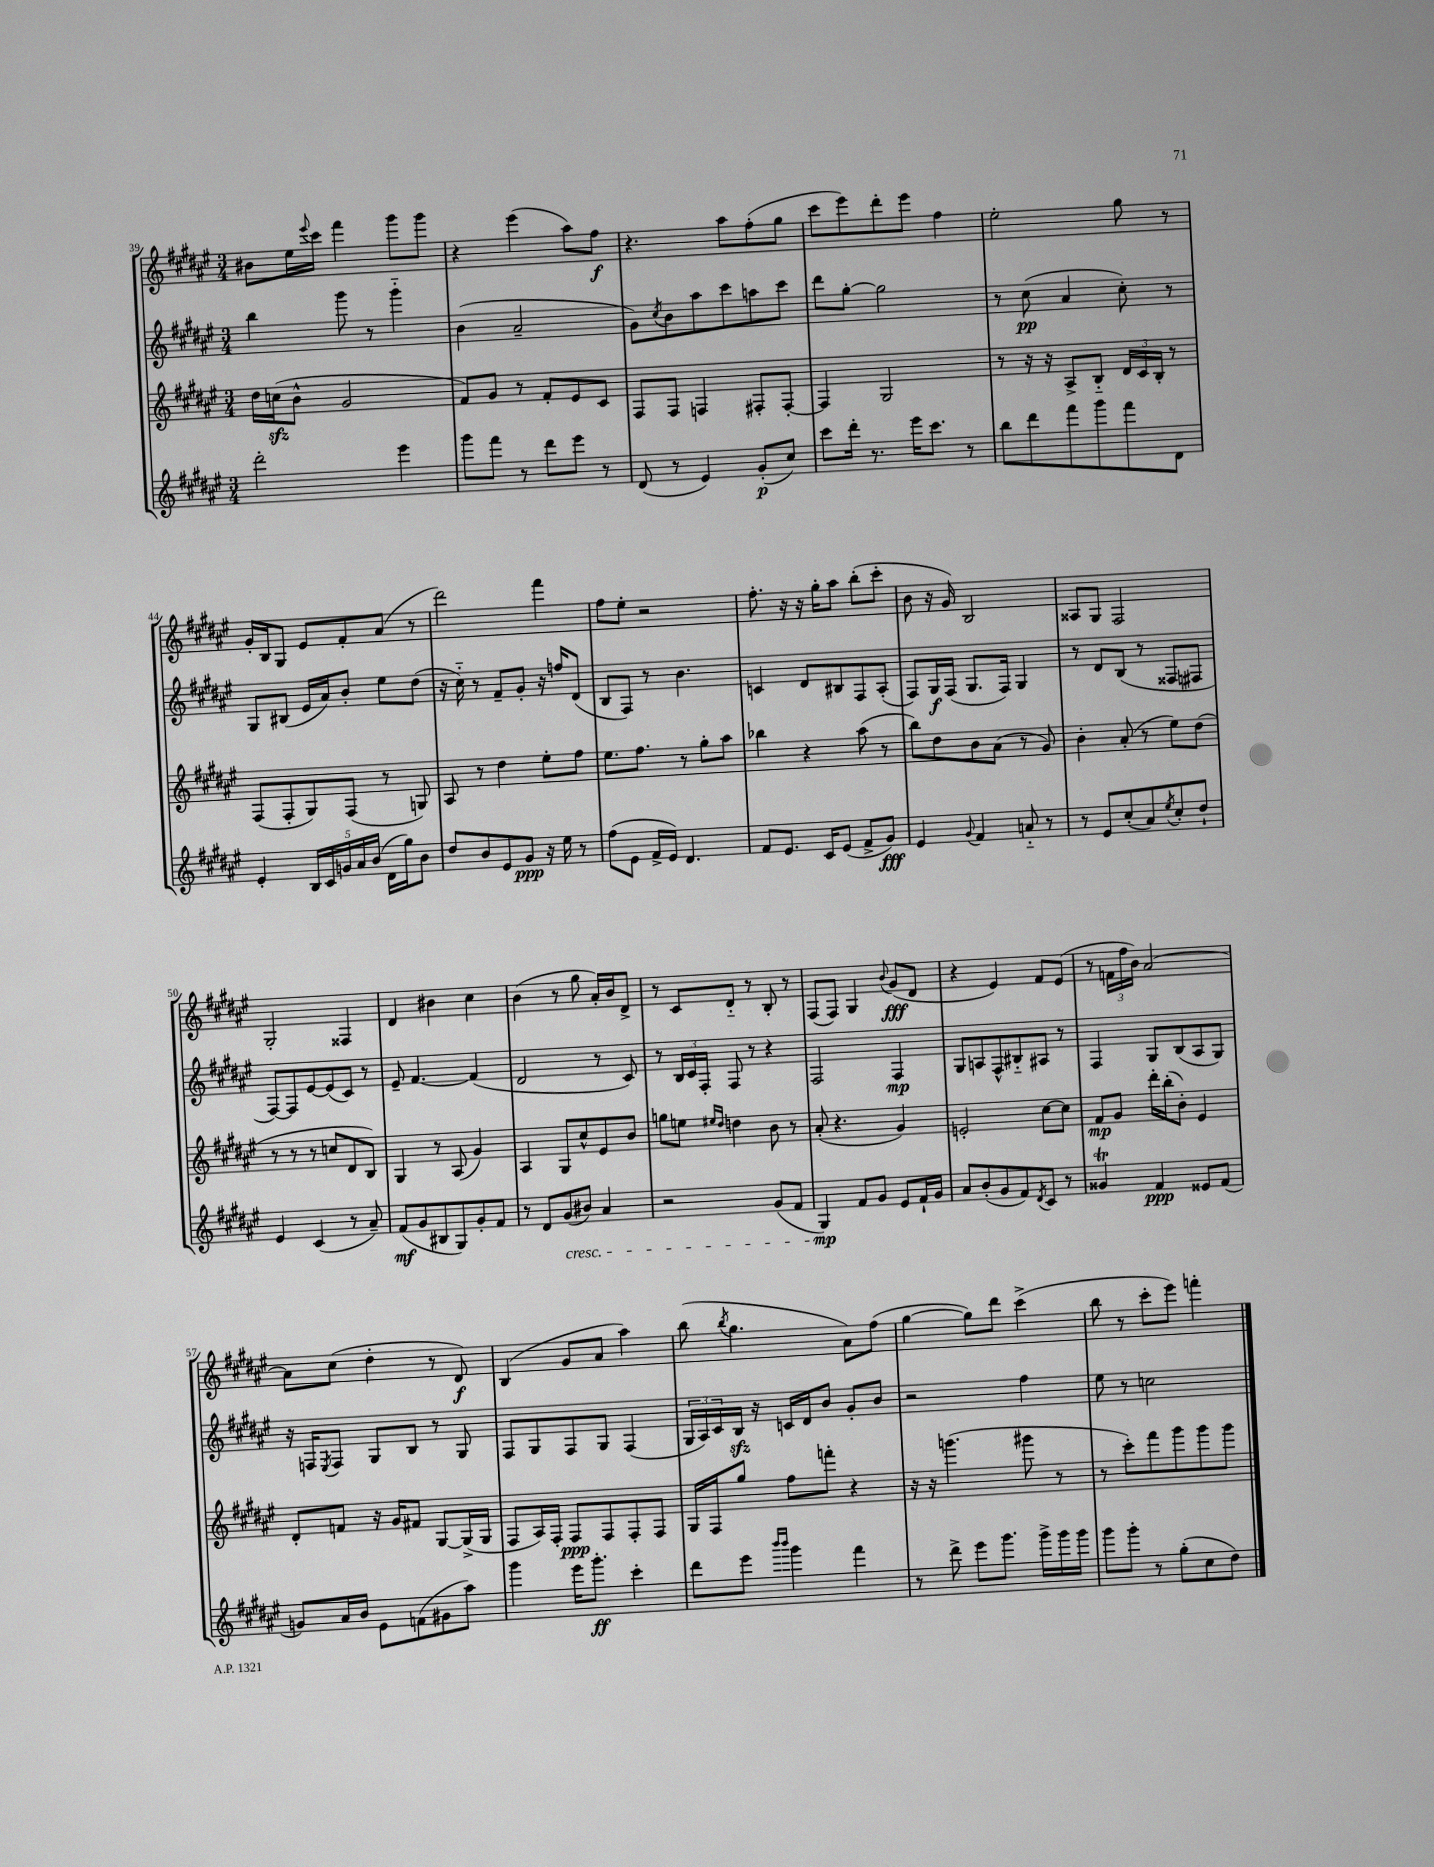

**kern	**dynam	**kern	**dynam	**kern	**dynam	**kern	**dynam
*part4	*part4	*part3	*part3	*part2	*part2	*part1	*part1
*staff4	*staff4	*staff3	*staff3	*staff2	*staff2	*staff1	*staff1
*clefG2	*	*clefG2	*	*clefG2	*	*clefG2	*
*k[f#c#g#d#a#e#]	*	*k[f#c#g#d#a#e#]	*	*k[f#c#g#d#a#e#]	*	*k[f#c#g#d#a#e#]	*
*M3/4	*	*M3/4	*	*M3/4	*	*M3/4	*
=39	=39	=39	=39	=39	=39	=39	=39
2ddd#'\	.	16dd#\LL	.	4bb\	.	8b#X\L	.
.	.	(16ccnzz\J	.	.	.	.	.
.	.	8b^^\J	.	.	.	16ee#\L	.
.	.	.	.	.	.	8qqeee#/	.
.	.	.	.	.	.	16ccc#\JJ	.
.	.	2g#/	.	8ggg#\	.	4fff#\	.
.	.	.	.	8r	.	.	.
4eee#\	.	.	.	4ggg#\	.	8ggg#\L	.
.	.	.	.	.	.	8ggg#\J	.
=40	=40	=40	=40	=40	=40	=40	=40
8ggg#\L	.	8f#/L)	.	(4b\	.	4r	.
8fff#\J	.	8g#/J	.	.	.	.	.
8r	.	8r	.	2a#~/	.	(4eee#\	.
8ddd#\L	.	8f#'/L	.	.	.	.	.
8eee#\J	.	8e#/	.	.	.	8aa#\L)	.
8r	.	8c#/J	.	.	.	8ff#\J	f
=41	=41	=41	=41	=41	=41	=41	=41
(8d#/	.	8F#/L	.	8g#\L)	.	4.r	.
.	.	.	.	8qcc#/	.	.	.
8r	.	8F#/J	.	8b\	.	.	.
4e#/)	.	4Fn/	.	8aa#\	.	.	.
.	.	.	.	8ccc#\	.	8aa#\L	.
(8g#'/L	p	8F#X'/L	.	8aan\	.	(8ff#'\	.
8cc#/J)	.	[8F#'/J	.	8ccc#\J	.	8gg#\J	.
=42	=42	=42	=42	=42	=42	=42	=42
8ccc#\L	.	4F#/]	.	8ddd#\L	.	8ccc#\L	.
16ddd#'\Jk	.	.	.	[8gg#'\J	.	8eee#\)	.
8.r	.	.	.	.	.	.	.
.	.	2G#/	.	2gg#\]	.	8ddd#'\	.
16eee#\KL	.	.	.	.	.	8eee#\J	.
8.ccc#\J	.	.	.	.	.	.	.
.	.	.	.	.	.	4ff#\	.
8r	.	.	.	.	.	.	.
=43	=43	=43	=43	=43	=43	=43	=43
8bb\L	.	8r	.	8r	.	2ee#'\	.
8ddd#\	.	16r	.	(8cc#\	pp	.	.
.	.	16r	.	.	.	.	.
8fff#\	.	8A#^/L	.	4a#/	.	.	.
8ggg#\	.	8B/J	.	.	.	.	.
8fff#\	.	24d#/LL	.	8cc#'\)	.	8gg#\	.
.	.	24c#/	.	.	.	.	.
.	.	24B'/JJ	.	.	.	.	.
8d#\J	.	8r	.	8r	.	8r	.
!!LO:LB:g=z
=44	=44	=44	=44	=44	=44	=44	=44
4e#'/	.	(8F#/L	.	8G#/L	.	16g#'/LL	.
.	.	.	.	.	.	16B/J	.
.	.	8F#'/	.	(8B#X/J	.	8G#/J	.
20B/LL	.	8G#/)	.	16e#/LL	.	8e#/L	.
20c#/	.	.	.	.	.	.	.
.	.	.	.	16a#/J)	.	.	.
20gn/	.	.	.	.	.	.	.
.	.	(8F#/J	.	8b'/J	.	8f#'/	.
20a#/	.	.	.	.	.	.	.
(20b/JJ	.	.	.	.	.	.	.
16d#\LL	.	8r	.	8ee#\L	.	(8a#/J	.
16gg#\J)	.	.	.	.	.	.	.
8b\J	.	8Gn/)	.	(8dd#\J	.	8r	.
=45	=45	=45	=45	=45	=45	=45	=45
8dd#/L	.	8A#/	.	16r	.	2ddd#\)	.
.	.	.	.	16cc#\)	.	.	.
8b/	.	8r	.	8r	.	.	.
8e#/	.	4dd#\	.	8f#~/L	.	.	.
8g#/J	ppp	.	.	8g#'/J	.	.	.
16r	.	8ee#'\L	.	16r	.	4fff#\	.
16ee#\	.	.	.	16ffn/KL	.	.	.
8r	.	8ff#\J	.	(8d#/J	.	.	.
=46	=46	=46	=46	=46	=46	=46	=46
(8ff#\L	.	8.ee#\L	.	8B/L	.	8ff#\L	.
8e#\J	.	.	.	8F#/J)	.	8ee#'\J	.
.	.	8.ff#\J	.	.	.	.	.
16f#^/LL	.	.	.	8r	.	2r	.
16e#/JJ)	.	.	.	.	.	.	.
4.d#/	.	8r	.	4.b\	.	.	.
.	.	8gg#'\L	.	.	.	.	.
.	.	8aa#\J	.	.	.	.	.
=47	=47	=47	=47	=47	=47	=47	=47
8f#/L	.	4bb-X\	.	4cn/	.	8.ff#'\	.
8.e#/J	.	.	.	.	.	.	.
.	.	.	.	.	.	16r	.
.	.	4r	.	8d#/L	.	16r	.
16c#/KL	.	.	.	.	.	16gg#'\KL	.
(8e#/J	.	.	.	8B#X/	.	8aa#\J	.
8f#^/L	.	(8aa#\	.	8F#/	.	(8bb'\L	.
8g#/J)	fff	8r	.	(8A#'/J	.	8ccc#'\J	.
=48	=48	=48	=48	=48	=48	=48	=48
4e#/	.	8bb\L)	.	8F#/L)	.	8b\	.
.	.	8dd#\	.	16G#/L	f	16r	.
.	.	.	.	(16F#/JJ	.	16g#/)	.
8qqg#/	.	.	.	.	.	.	.
4f#/	.	8b\	.	8.G#/L	.	2B/	.
.	.	(8a#\J	.	.	.	.	.
.	.	.	.	16F#/Jk)	.	.	.
8an/	.	8r	.	4G#/	.	.	.
8r	.	8g#/)	.	.	.	.	.
=49	=49	=49	=49	=49	=49	=49	=49
8r	.	4b'\	.	8r	.	8A##X/L	.
8e#/L	.	.	.	8d#/L	.	8G#/J	.
(8cc#'/	.	(8a#'/	.	(8B/J	.	2F#/	.
8a#/)	.	8r	.	8r	.	.	.
8qee#/	.	.	.	.	.	.	.
8cc#'/	.	8ee#\L)	.	8F##X/L	.	.	.
8dd#`/J	.	(8dd#\J	.	8F#X/J	.	.	.
!!LO:LB:g=z
=50	=50	=50	=50	=50	=50	=50	=50
4e#/	.	8r	.	[8F#/L)	.	2G#'/	.
.	.	8r	.	8F#/]	.	.	.
(4c#/	.	8r	.	[8e#/	.	.	.
.	.	8ccn/L	.	(8e#/]	.	.	.
8r	.	8d#/	.	8c#/J)	.	4F##X/	.
8a#~/)	.	8B/J)	.	8r	.	.	.
=51	=51	=51	=51	=51	=51	=51	=51
(8f#/L	mf	4G#/	.	8e#~/	.	4d#/	.
8g#/	.	.	.	[4.f#/	.	.	.
8B#X/	.	8r	.	.	.	4b#X\	.
8G#/)	.	(8A#/	.	.	.	.	.
8g#'/	.	4g#/)	.	(4f#/]	.	4cc#\	.
8f#/J	.	.	.	.	.	.	.
=52	=52	=52	=52	=52	=52	=52	=52
8r	.	4A#/	.	2d#/	.	(4b\	.
8d#/L	.	.	.	.	.	.	.
!LO:TX:b:i:t=cresc.	!	!	!	!	!	!	!
(8g#/	.	8G#/L	.	.	.	8r	.
8b#X/J)	.	8cc#^^/	.	.	.	8gg#\	.
4a#/	.	8e#/	.	8r	.	16a#'/LL)	.
.	.	.	.	.	.	16b/J	.
.	.	8b/J	.	8c#/)	.	8d#^/J	.
=53	=53	=53	=53	=53	=53	=53	=53
2r	.	8ggn\L	.	8r	.	8r	.
.	.	8een\J	.	24B/LL	.	8c#/L	.
.	.	.	.	24c#/	.	.	.
.	.	.	.	24F#'/JJ	.	.	.
.	.	16qqee#X/LL	.	.	.	.	.
.	.	16qqdd#/JJ	.	.	.	.	.
.	.	4ddn\	.	8F#/	.	8d#/J	.
.	.	.	.	8r	.	8r	.
(8g#/L	.	8b\	.	4r	.	8B'/	.
8f#/J	.	8r	.	.	.	8r	.
=54	=54	=54	=54	=54	=54	=54	=54
4G#/)	mp	(8a#'/	.	2F#/	.	(8F#/L	.
.	.	4.r	.	.	.	8F#/J)	.
8f#/L	.	.	.	.	.	4G#/	.
8g#/J	.	.	.	.	.	.	.
.	.	.	.	.	.	8qqb/	.
8e#/L	.	4g#/)	.	4F#/	mp	(8g#/L	fff
16f#`/L	.	.	.	.	.	8d#/J	.
16g#/JJ	.	.	.	.	.	.	.
=55	=55	=55	=55	=55	=55	=55	=55
8a#/L	.	2en'/	.	8G#/L	.	4r	.
(8b'/	.	.	.	8An/	.	.	.
8g#/	.	.	.	8F#^^/	.	4e#/)	.
8f#/)	.	.	.	8B#X/	.	.	.
8qd#/	.	.	.	.	.	.	.
8c#/J	.	[8cc#\L	.	8A#X/J	.	8f#/L	.
8r	.	8cc#\J]	.	8r	.	(8e#/J	.
=56	=56	=56	=56	=56	=56	=56	=56
4g##Xt/	.	8f#/L	mp	4F#/	.	8r	.
.	.	8g#/J	.	.	.	24fn\LL	.
.	.	.	.	.	.	24ff#\	.
.	.	.	.	.	.	24b\JJ)	.
4f#/	ppp	16ddd#'\LL	.	8G#/L	.	[2a#/	.
.	.	(16bb'\J	.	.	.	.	.
.	.	8b'\J)	.	(8B/	.	.	.
8e##X/L	.	4e#/	.	8A#/	.	.	.
(8f#/J	.	.	.	8G#/J)	.	.	.
!!LO:LB:g=z
=57	=57	=57	=57	=57	=57	=57	=57
8gn/L)	.	8d#'/L	.	16r	.	8a#\L]	.
.	.	.	.	16Fn/KL	.	.	.
.	.	.	.	8qE#/	.	.	.
16a#/L	.	8fn/J	.	8F/J	.	(8cc#\J	.
16b/JJ	.	.	.	.	.	.	.
8e#\L	.	16r	.	8G#/L	.	4dd#'\	.
.	.	16g#/KL	.	.	.	.	.
(8fn\	.	8f#X/J	.	8B/J	.	.	.
8g#X\	.	[8G#/L	.	8r	.	8r	.
8aa#\J)	.	(16G#^/L]	.	8G#/	.	8d#/)	f
.	.	16G#/JJ	.	.	.	.	.
=58	=58	=58	=58	=58	=58	=58	=58
4ggg#\	.	8F#/L	.	8F#/L	.	(4B/	.
.	.	16A#/L)	.	8G#/	.	.	.
.	.	16F#'/JJ	.	.	.	.	.
16eee#\KL	.	8F#/L	ppp	8F#/	.	8g#/L	.
8.ggg#'\J	ff	.	.	.	.	.	.
.	.	8F#/	.	8G#/J	.	8a#/J	.
4ccc#'\	.	8F#'/	.	(4F#/	.	4aa#\)	.
.	.	8F#/J	.	.	.	.	.
=59	=59	=59	=59	=59	=59	=59	=59
8ddd#\L	.	16G#/LL	.	24G#/LL	.	(8bb\	.
.	.	.	.	24A#/)	.	.	.
.	.	16F#/J	.	.	.	.	.
.	.	.	.	24c#/	.	.	.
.	.	.	.	.	.	8qbb/	.
8eee#\J	.	8gg#/J	.	16Bzz/JJ	.	4.gg#\	.
.	.	.	.	16r	.	.	.
16qqbbb/LL	.	.	.	.	.	.	.
16qqbbb/JJ	.	.	.	.	.	.	.
4ggg#\	.	8ff#\L	.	16cn/LL	.	.	.
.	.	.	.	16d#/J	.	.	.
.	.	8fffn'\J	.	8b/J	.	.	.
4fff#\	.	4r	.	8g#'/L	.	8a#\L)	.
.	.	.	.	8b/J	.	(8ff#\J	.
=60	=60	=60	=60	=60	=60	=60	=60
8r	.	16r	.	2r	.	[4gg#\	.
.	.	16r	.	.	.	.	.
8ddd#^\	.	(4.gggn\	.	.	.	.	.
8eee#\L	.	.	.	.	.	8gg#\L])	.
8.ggg#\J	.	.	.	.	.	8ddd#\J	.
.	.	8ggg#X\	.	4ff#\	.	(4ccc#^\	.
16ggg#^\LL	.	.	.	.	.	.	.
16ggg#\	.	8r	.	.	.	.	.
16ggg#\JJ	.	.	.	.	.	.	.
=61	=61	=61	=61	=61	=61	=61	=61
8ggg#\L	.	8r	.	8ee#\	.	8bb\	.
8ggg#'\J	.	8ccc#'\L)	.	8r	.	8r	.
8r	.	8fff#\	.	2ccn\	.	8ccc#'\L	.
(8gg#'\L	.	8ggg#\	.	.	.	8eee#\J)	.
8cc#\	.	8ggg#\	.	.	.	4fffn'\	.
8dd#\J)	.	8ggg#\J	.	.	.	.	.
==	==	==	==	==	==	==	==
*-	*-	*-	*-	*-	*-	*-	*-
